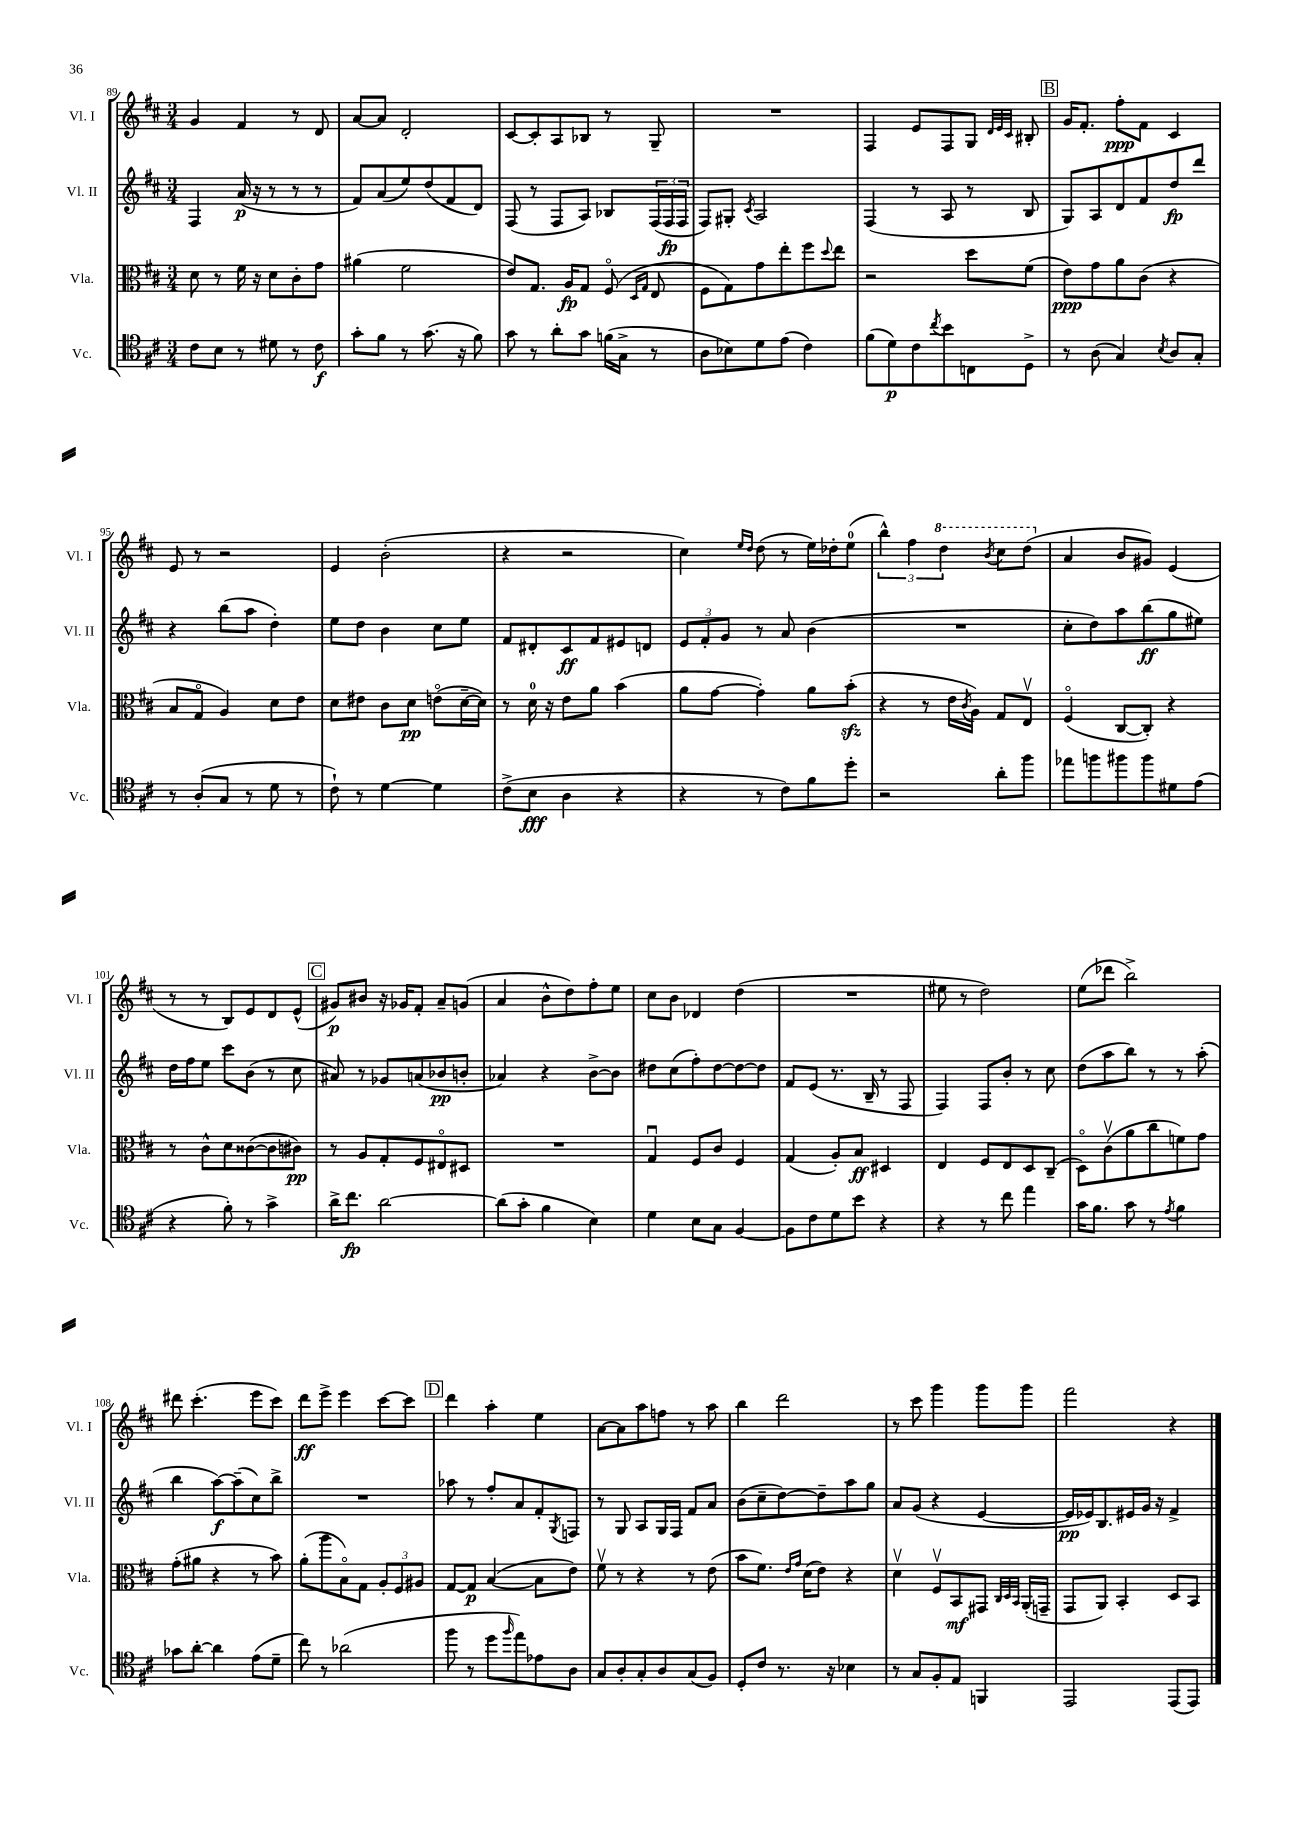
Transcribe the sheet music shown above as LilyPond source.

<<
\new StaffGroup <<
\new Staff = "s0" \with { instrumentName = "Vl. I" shortInstrumentName = "Vl. I" } {
    \clef treble \key d \major \numericTimeSignature \time 3/4
    g'4 fis'4 r8 d'8 |
    a'8~ a'8 d'2-. |
    cis'8~ cis'8-. a8 bes8 r8 g8-- |
    R2. |
    fis4 e'8 fis8 g8 \grace { d'32 e'32 cis'32 } bis8-. |
    \mark \markup { \box "B" } g'16 fis'8.-. fis''8-.\ppp fis'8 cis'4 |
    e'8 r8 r2 |
    e'4 b'2-.( |
    r4 r2 |
    cis''4) \grace { e''16 d''16 } d''8( r8 e''16) des''16-. e''8-0( |
    \tuplet 3/2 { b''4-^) fis''4 \ottava #1 d'''4 } \acciaccatura { b''8 } cis'''8 d'''8( \ottava #0 |
    a'4 b'8 gis'8) e'4( |
    r8 r8 b8) e'8 d'8 e'8-^( |
    \mark \markup { \box "C" } gis'8\p) bis'8 r16 ges'16 fis'8-. a'8-- g'8( |
    a'4 b'8-^ d''8) fis''8-. e''8 |
    cis''8 b'8 des'4 d''4( |
    R2. |
    eis''8 r8 d''2) |
    e''8( des'''8 b''2->) |
    dis'''8 cis'''4.-.( e'''8 cis'''8) |
    d'''8\ff e'''8-> e'''4 cis'''8~ cis'''8 |
    \mark \markup { \box "D" } d'''4 a''4-. e''4 |
    a'8~ a'8 a''8 f''8 r8 a''8 |
    b''4 d'''2 |
    r8 cis'''8 g'''4 g'''8 g'''8 |
    fis'''2 r4 \bar "|." |
}
\new Staff = "s1" \with { instrumentName = "Vl. II" shortInstrumentName = "Vl. II" } {
    \clef treble \key d \major \numericTimeSignature \time 3/4
    fis4 a'16\p( r16 r8 r8 r8 |
    fis'8) a'8( e''8) d''8( fis'8 d'8) |
    fis8( r8 fis8 a8) bes8 \tuplet 3/2 { fis16( fis16\fp fis16 } |
    fis8) gis8-. \acciaccatura { cis'8 } a2 |
    fis4( r8 a8 r8 b8 |
    \mark \markup { \box "B" } g8) a8 d'8 fis'8 d''8\fp d'''8 |
    r4 b''8( a''8 d''4-.) |
    e''8 d''8 b'4 cis''8 e''8 |
    fis'8 dis'8-. cis'8\ff fis'8 eis'8 d'8 |
    \tuplet 3/2 { e'8 fis'8-. g'8 } r8 a'8 b'4( |
    R2. |
    cis''8-. d''8) a''8 b''8\ff( g''8 eis''8) |
    d''16 fis''16 e''8 cis'''8 b'8( r8 cis''8 |
    \mark \markup { \box "C" } ais'8) r8 ges'8 a'8( bes'8\pp b'8-. |
    aes'4) r4 b'8~-> b'8 |
    dis''8 cis''8( fis''8-.) dis''8~ dis''8~ dis''8 |
    fis'8 e'8( r8. b16-- r8 fis8 |
    fis4) fis8 b'8-. r8 cis''8 |
    d''8( a''8 b''8) r8 r8 a''8-.( |
    b''4 a''8~\f) a''8--( cis''8) b''8-> |
    R2. |
    \mark \markup { \box "D" } aes''8 r8 fis''8-. a'8 fis'8-. \acciaccatura { g8 } f8 |
    r8 g8 a8 g16 fis16 fis'8 a'8 |
    b'8( cis''8-- d''8~) d''8-- a''8 g''8 |
    a'8 g'8( r4 e'4~ |
    e'16\pp ees'16) b8. eis'16 g'16 r16 fis'4-> \bar "|." |
}
\new Staff = "s2" \with { instrumentName = "Vla." shortInstrumentName = "Vla." } {
    \clef alto \key d \major \numericTimeSignature \time 3/4
    d'8 r8 fis'16 r16 d'8 cis'8-. g'8 |
    ais'4( fis'2 |
    e'8) g8. a16\fp g8 fis8\flageolet( \grace { d16 g16 } e8 |
    fis8 g8) g'8 e''8-. fis''8 \appoggiatura { d''8 } e''8 |
    r2 d''8 fis'8( |
    \mark \markup { \box "B" } e'8\ppp) g'8 a'8 cis'8( r4 |
    b8 g8\flageolet a4) d'8 e'8 |
    d'8 eis'8 cis'8 d'8\pp e'8\flageolet( d'16~-- d'16) |
    r8 d'16-0 r16 e'8 a'8 b'4( |
    a'8 g'8~ g'4-.) a'8 b'8-.\sfz( |
    r4 r8 e'16 \acciaccatura { cis'8 } a16) g8 e8\upbow |
    fis4\flageolet( cis8~ cis8-.) r4 |
    r8 cis'8-^ d'8 cisis'8~( cisis'8 cis'8\pp) |
    \mark \markup { \box "C" } r8 a8 g8-. fis8 eis8\flageolet dis8 |
    R2. |
    g4\downbow fis8 cis'8 fis4 |
    g4( a8-.) b8\ff dis4 |
    e4 fis8 e8 d8 cis8--( |
    d8\flageolet) cis'8\upbow( a'8 cis''8 f'8) g'8 |
    g'8-.( ais'8 r4 r8 b'8) |
    a'8-.( a''8 b8\flageolet) g8 \tuplet 3/2 { a8-. fis8 ais8 } |
    \mark \markup { \box "D" } g8~ g8\p b4~( b8 e'8) |
    fis'8\upbow r8 r4 r8 e'8( |
    b'8 fis'8.) \grace { e'16 g'16 } d'16( e'8) r4 |
    d'4\upbow fis8\upbow b,8\mf gis,8 \grace { cis32 d32 b,32 } a,16-.( g,16-- |
    g,8 a,8) b,4-. d8 b,8 \bar "|." |
}
\new Staff = "s3" \with { instrumentName = "Vc." shortInstrumentName = "Vc." } {
    \clef tenor \key d \major \numericTimeSignature \time 3/4
    cis'8 b8 r8 dis'8 r8 cis'8\f |
    g'8-. fis'8 r8 g'8.( r16 fis'8) |
    g'8 r8 a'8-. g'8 f'16( g16-> r8 |
    a8 bes8) d'8 e'8( cis'4) |
    fis'8( d'8\p) cis'8 \acciaccatura { cis''8 } b'8 c8 d8-> |
    \mark \markup { \box "B" } r8 a8( g4) \acciaccatura { b8 } a8 g8-. |
    r8 a8-.( g8 r8 d'8 r8 |
    cis'8-!) r8 d'4~ d'4 |
    cis'8->( b8\fff a4 r4 |
    r4 r8 cis'8) fis'8 d''8-. |
    r2 a'8-. fis''8 |
    ees''8 f''8 fis''8 fis''8 dis'8 e'8( |
    r4 fis'8-.) r8 g'4-> |
    \mark \markup { \box "C" } a'16-> cis''8.\fp a'2~ |
    a'8( g'8-. fis'4 b4) |
    d'4 b8 g8 fis4~ |
    fis8 cis'8 d'8 b'8 r4 |
    r4 r8 cis''8 e''4 |
    g'16 fis'8. g'8 r8 \acciaccatura { e'8 } fis'4 |
    ges'8 a'8~-. a'4 e'8( d'8-- |
    cis''8) r8 aes'2( |
    \mark \markup { \box "D" } fis''8 r8 d''8 \grace { fis''16 } e''8) ees'8 a8 |
    g8 a8-. g8-. a8 g8( fis8) |
    d8-. cis'8 r8. r16 bes4 |
    r8 g8 fis8-. e8 f,4 |
    e,2 e,8( e,8) \bar "|." |
}
>>
>>
\layout { \context { \Score currentBarNumber = #89 } }
